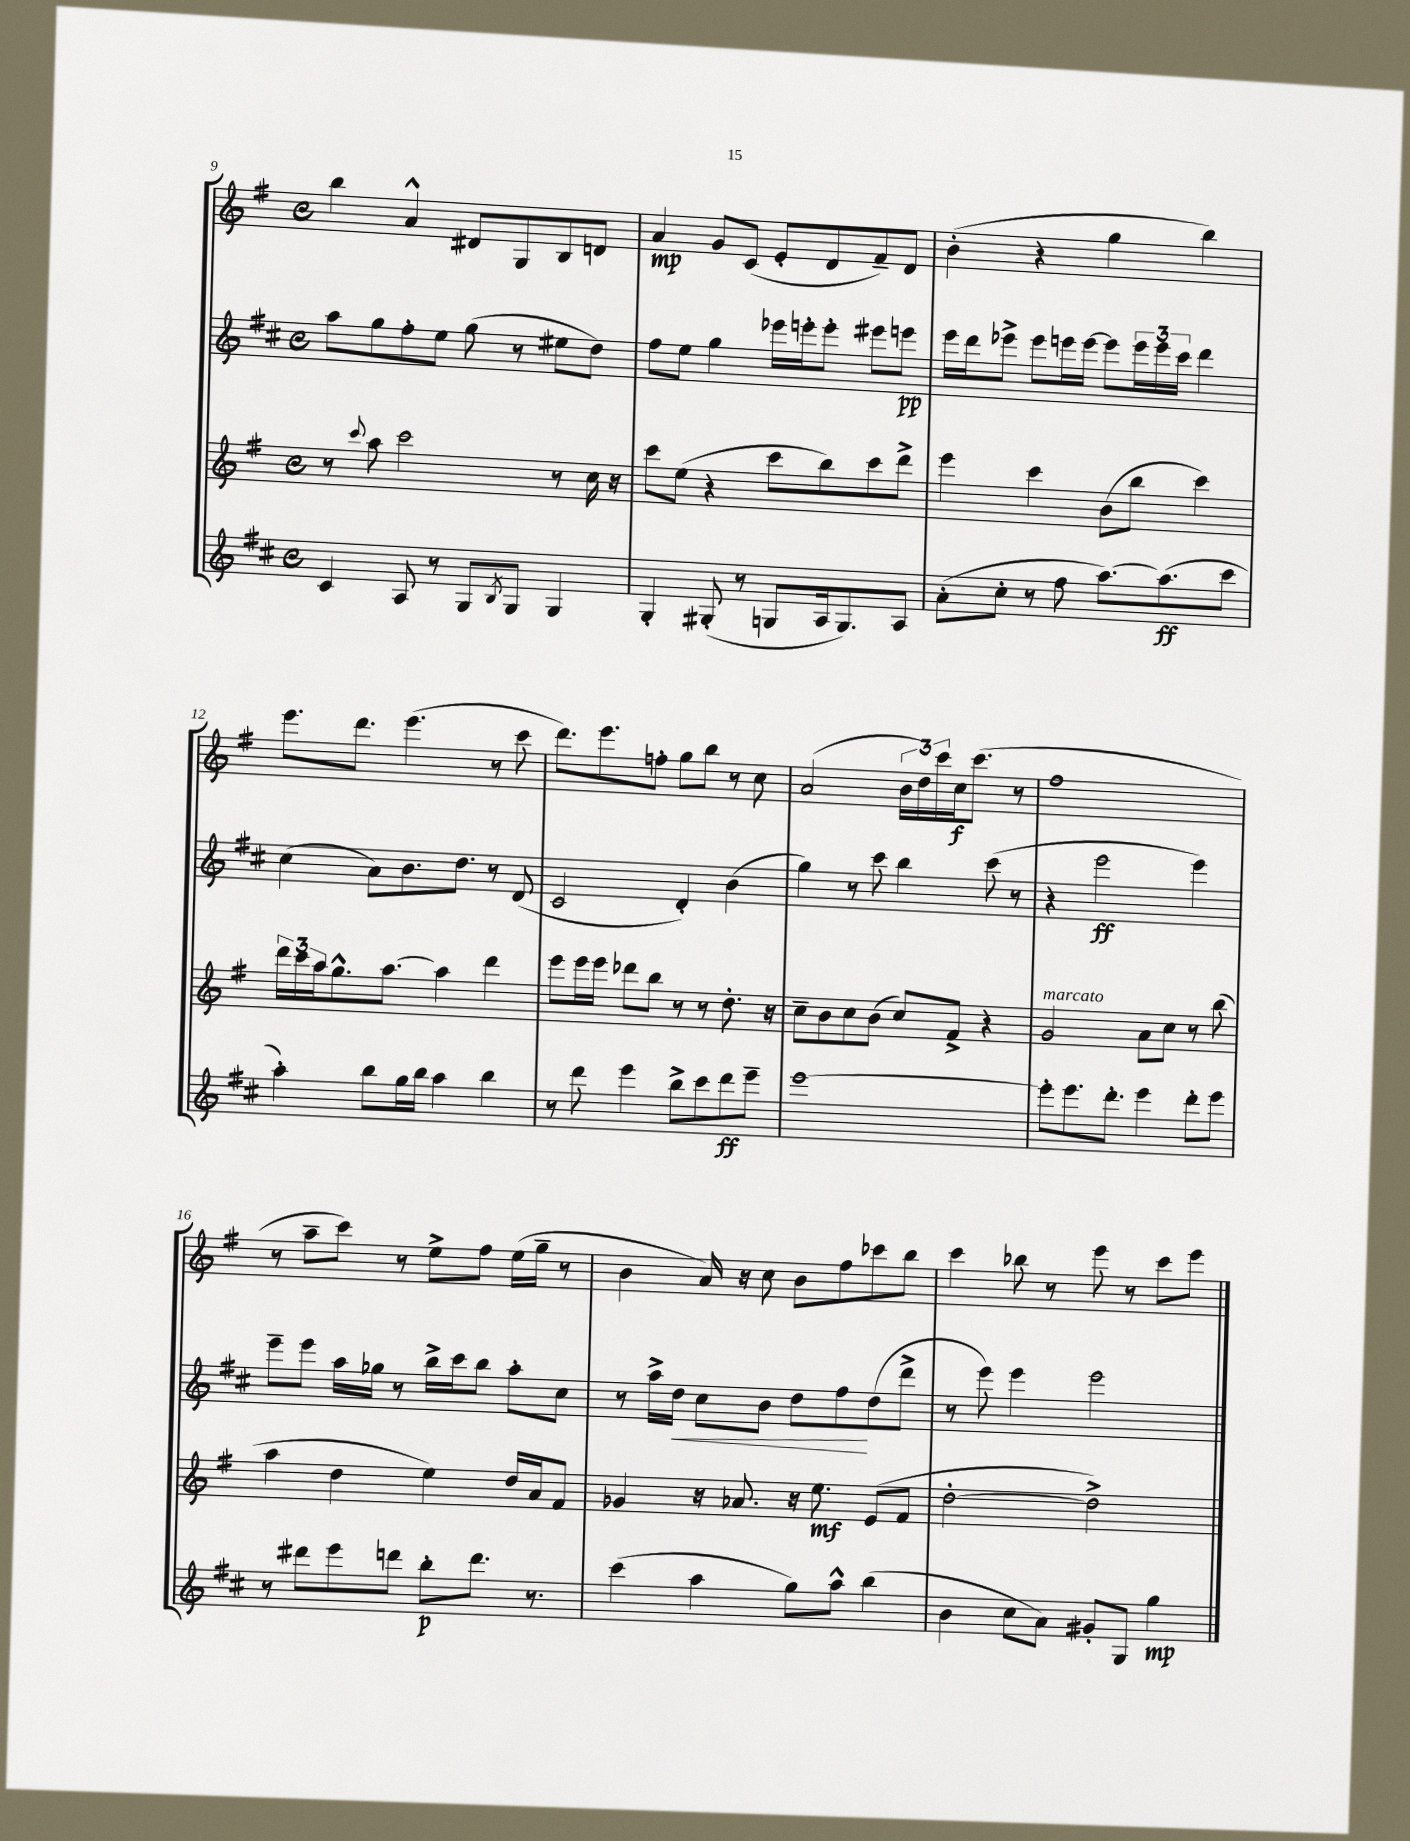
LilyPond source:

<<
\new StaffGroup <<
\new Staff = "s0" {
    \clef treble \key g \major \defaultTimeSignature \time 4/4
    b''4 a'4-^ dis'8 g8 b8 d'8 |
    a'4\mp g'8 c'8( e'8-. d'8 fis'8--) d'8 |
    b'4-.( r4 g''4 b''4) |
    e'''8. d'''8. e'''4.( r8 c'''8 |
    d'''8.) e'''8. f''8-. g''8 b''8 r8 c''8 |
    a'2( \tuplet 3/2 { b'16 d''16) c'''16 } c''16\f c'''8.( r8 |
    fis''1 |
    r8 a''8-- c'''8) r8 e''8-> fis''8 e''16( g''16-- r8 |
    b'4 a'16) r16 c''8 b'8 fis''8 ces'''8 b''8 |
    c'''4 bes''8 r8 e'''8 r8 c'''8 e'''8 \bar "|." |
}
\new Staff = "s1" {
    \clef treble \key d \major \defaultTimeSignature \time 4/4
    a''8 g''8 fis''8-. e''8 g''8( r8 eis''8 d''8) |
    fis''8 e''8 g''4 ees'''16 e'''16-. e'''8-. eis'''8 e'''8\pp |
    e'''16 d'''16 ees'''8-> ees'''8 e'''16 e'''16~ e'''8 \tuplet 3/2 { e'''16 e'''16 cis'''16 } d'''4 |
    cis''4( a'8) b'8. d''8. r8 d'8( |
    cis'2 d'4-.) b'4( |
    g''4) r8 cis'''8 b''4 cis'''8( r8 |
    r4 e'''2\ff e'''4) |
    e'''8-- e'''8 a''16 ges''16 r8 b''16-> cis'''16 b''8 a''8-. cis''8 |
    r8 a''16-> d''16\< cis''8 b'8 d''8 fis''8\! d''8( d'''8-> |
    r8 e'''8) e'''4 e'''2 \bar "|." |
}
\new Staff = "s2" {
    \clef treble \key g \major \defaultTimeSignature \time 4/4
    r8 \appoggiatura { c'''8 } a''8 c'''2 r8 c''16 r16 |
    c'''8 e''8( r4 c'''8 b''8) c'''8 d'''8-> |
    e'''4 c'''4 b'8( b''8 c'''4) |
    \tuplet 3/2 { d'''16 c'''16 a''16 } g''8.-^ a''8.~ a''4 d'''4 |
    e'''8 e'''16 e'''16 des'''8 b''8 r8 r8 d''8.-. r16 |
    c''8-- b'8 c''8 b'8( c''8) fis'8-> r4 |
    g'2^\markup { \italic "marcato" } a'8 c''8 r8 b''8( |
    a''4 d''4 e''4) d''16 a'16 fis'8 |
    ges'4 r16 aes'8. r16 e''8.\mf e'8( fis'8 |
    d''2~-. d''2->) \bar "|." |
}
\new Staff = "s3" {
    \clef treble \key d \major \defaultTimeSignature \time 4/4
    cis'4 a8 r8 g8 \acciaccatura { b8 } g8 g4 |
    g4-. gis8-.( r8 g8 a16 g8.) a8 |
    a'8-.( cis''8-. r8 fis''8 a''8.~) a''8.\ff( cis'''8 |
    a''4-.) b''8 g''16 b''16 a''4 b''4 |
    r8 d'''8 e'''4 b''8-> cis'''8 d'''8\ff e'''8-- |
    e'''1~ |
    e'''8-. e'''8. d'''8.-. e'''4 d'''8-. e'''8 |
    r8 dis'''8 e'''8 d'''8 b''8-.\p d'''8. r8. |
    cis'''4( a''4 g''8) a''8-^ b''4( |
    b'4 cis''8 a'8) gis'8-. g8 g''4\mp \bar "|." |
}
>>
>>
\layout { \context { \Score currentBarNumber = #9 } }
